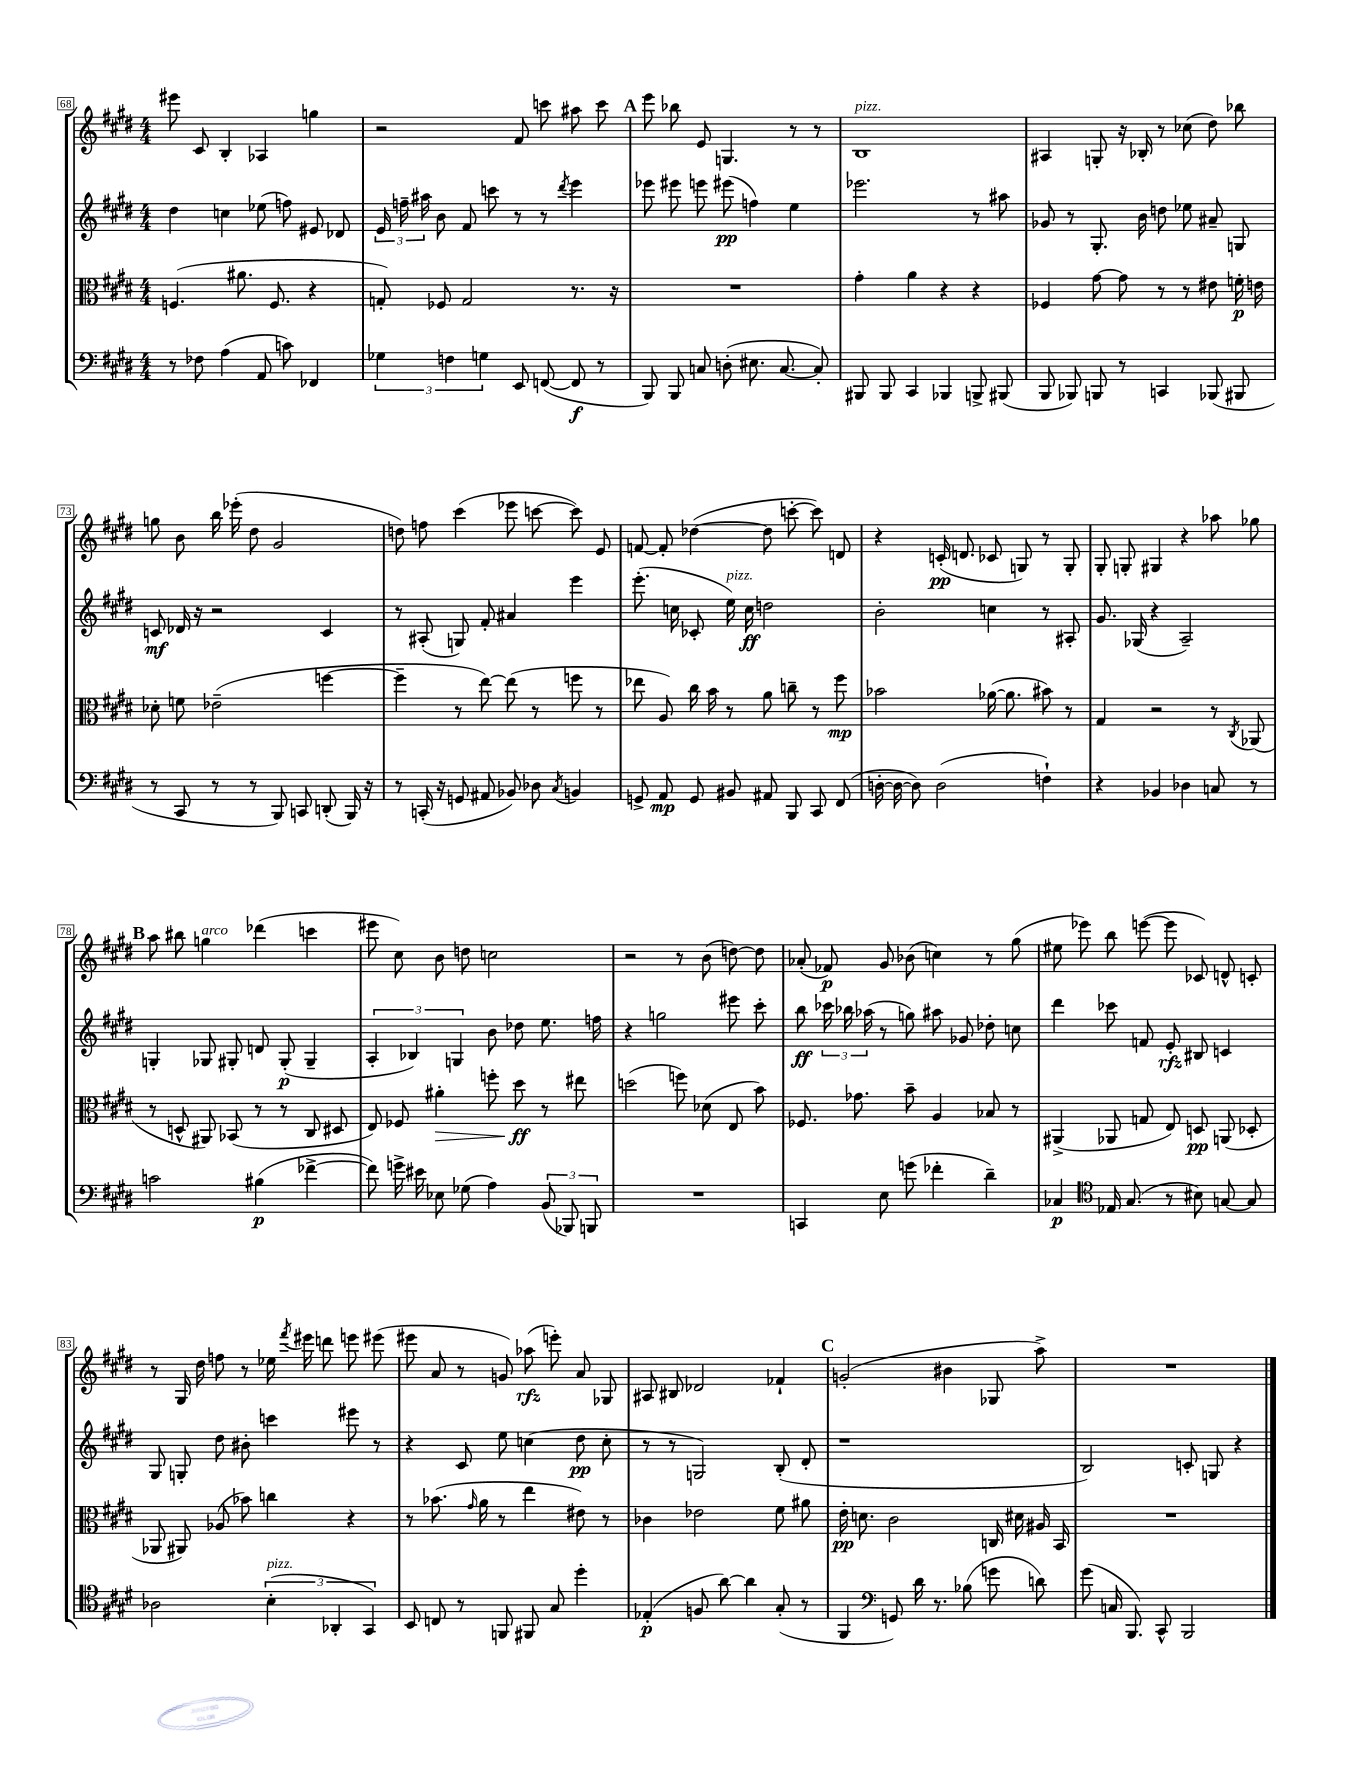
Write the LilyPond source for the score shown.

<<
\new StaffGroup <<
\new Staff = "s0" {
    \clef treble \key e \major \numericTimeSignature \time 4/4
    \autoBeamOff eis'''8 cis'8 b4-. aes4 g''4 |
    r2 fis'8 c'''8 ais''8 c'''8 |
    \mark \markup { \bold "A" } e'''8 bes''8 e'8 g4. r8 r8 |
    b1^\markup { \italic "pizz." } |
    ais4 g8-. r16 bes16-. r8 ces''8( dis''8) bes''8 |
    g''8 b'8 b''16 ees'''16-.( dis''8 gis'2 |
    d''8) f''8 cis'''4( ees'''8 c'''8~ c'''8) e'8 |
    f'8~ f'8-. des''4~( des''8 c'''8~-. c'''8) d'8 |
    r4 c'16-.\pp( d'8. ces'8 g8) r8 g8-. |
    gis8-. g8-. gis4 r4 aes''8 ges''8 |
    \mark \markup { \bold "B" } a''8 bis''8 g''4^\markup { \italic "arco" } des'''4( c'''4 |
    eis'''8 cis''8) b'8 d''8 c''2 |
    r2 r8 b'8( d''8~) d''8 |
    aes'8-.( fes'8\p) gis'8 bes'8( c''4) r8 gis''8( |
    eis''8 ees'''8) b''8 e'''8~( e'''8 ces'8) d'8-^ c'8-. |
    r8 gis16 dis''16 f''8 r8 ees''16 \acciaccatura { fis'''8 } eis'''16 d'''8 e'''8 eis'''8( |
    eis'''8 a'8 r8 g'8) aes''8\rfz( e'''8-.) a'8 ges8 |
    ais8 bis8 des'2 fes'4-! |
    \mark \markup { \bold "C" } g'2-.( bis'4 ges8 a''8->) |
    R1 \bar "|." |
}
\new Staff = "s1" {
    \clef treble \key e \major \numericTimeSignature \time 4/4
    \autoBeamOff dis''4 c''4 ees''8( f''8) eis'8 des'8 |
    \tuplet 3/2 { e'16 f''16-- ais''16 } b'8 fis'8 c'''8 r8 r8 \acciaccatura { dis'''8 } e'''4 |
    \mark \markup { \bold "A" } ees'''8 eis'''8 e'''8 eis'''8\pp( f''4) e''4 |
    ees'''2. r8 ais''8 |
    ges'8 r8 gis8.-. b'16 d''8 ees''8 ais'8-- g8 |
    c'8\mf des'16 r16 r2 c'4 |
    r8 ais8-.( g8) fis'8-. ais'4 e'''4 |
    e'''8.-.( c''16 ces'8-. e''16^\markup { \italic "pizz." }) c''16\ff d''2 |
    b'2-. c''4 r8 ais8-. |
    gis'8. ges16( r4 a2--) |
    \mark \markup { \bold "B" } g4-. ges8 gis8-. d'8 gis8-.\p( gis4-- |
    \tuplet 3/2 { a4-. bes4) g4 } b'8 des''8 e''8. f''16 |
    r4 g''2 eis'''8 cis'''8-. |
    b''8\ff \tuplet 3/2 { ces'''16 bes''16 aes''16( } r8 g''8) ais''8 ges'8 des''8-. c''8 |
    dis'''4 ces'''8 f'8 e'8-.\rfz bis8 c'4 |
    gis8 g8-. dis''8 bis'8-. c'''4 eis'''8 r8 |
    r4 cis'8 e''8 c''4( dis''8\pp c''8-. |
    r8 r8 g2) b8-.( dis'8-. |
    \mark \markup { \bold "C" } r1 |
    b2) c'8-. g8 r4 \bar "|." |
}
\new Staff = "s2" {
    \clef alto \key e \major \numericTimeSignature \time 4/4
    \autoBeamOff f4.( ais'8. f8. r4 |
    g8-.) fes8 g2 r8. r16 |
    \mark \markup { \bold "A" } R1 |
    gis'4-. a'4 r4 r4 |
    fes4 gis'8~ gis'8 r8 r8 eis'8 f'16-.\p e'16 |
    des'8-. f'8 ees'2--( f''4~ |
    f''4-- r8 e''8~) e''8( r8 f''8 r8 |
    ees''8 a8) cis''16 b'16 r8 a'8 c''8-- r8 fis''8\mp |
    bes'2 aes'16~( aes'8. bis'8) r8 |
    gis4 r2 r8 \acciaccatura { cis8 } aes,8( |
    \mark \markup { \bold "B" } r8 d8-^ ais,8) bes,8( r8 r8 cis8 dis8 |
    e8) fes8 ais'4-.\> f''8-. dis''8\ff\! r8 eis''8 |
    d''2( f''8) des'8( e8 b'8) |
    fes8. ges'8. b'8-- a4 bes8 r8 |
    ais,4->( aes,8 g8 e8) d8\pp a,8( des8-. |
    aes,8 ais,8) aes8( bes'8) c''4 r4 |
    r8 bes'8.( \grace { gis'16 } a'16 r8 e''4 eis'8) r8 |
    ces'4 ees'2 fis'8 ais'8 |
    \mark \markup { \bold "C" } e'16-.\pp d'8. cis'2 c16 dis'16 ais16 b,16 |
    R1 \bar "|." |
}
\new Staff = "s3" {
    \clef bass \key e \major \numericTimeSignature \time 4/4
    \autoBeamOff r8 fes8 a4( a,8 c'8) fes,4 |
    \tuplet 3/2 { ges4 f4 g4 } e,8 f,8~( f,8\f r8 |
    \mark \markup { \bold "A" } b,,8) b,,8 c8 d8-.( eis8. c8.~ c8-.) |
    bis,,8 bis,,8 cis,4 bes,,4 b,,8-> bis,,8( |
    b,,8 bes,,8) b,,8 r8 c,4 bes,,8( bis,,8 |
    r8 cis,8 r8 r8 b,,8) c,8 d,8-.( b,,16) r16 |
    r8 c,16-.( r16 g,8 ais,8 bes,8) des8 \acciaccatura { cis8 } b,4 |
    g,8-> a,8\mp g,8 bis,8 ais,8 b,,8 cis,8 fis,8( |
    d16~-. d16~ d8) d2( f4-!) |
    r4 bes,4 des4 c8 r8 |
    \mark \markup { \bold "B" } c'2 bis4\p( fes'4~-> |
    fes'8) g'16-> eis'16 ees8 ges8( a4) \tuplet 3/2 { b,8( bes,,8) b,,8 } |
    R1 |
    c,4 e8 g'8( fes'4-. dis'4--) |
    ces4\p \clef tenor ees16 gis8.( r8 bis8) g8~ g8 |
    aes2 \tuplet 3/2 { b4-.^\markup { \italic "pizz." }( aes,4-. gis,4) } |
    b,8 c8 r8 f,8 fis,8 gis8 dis''4-. |
    ees4-.\p( f8 a'8~) a'4 gis8-.( r8 |
    \mark \markup { \bold "C" } fis,4 \clef bass g,8) dis'16 r8. bes8( g'8 d'8) |
    gis'8( c16 b,,8.) cis,8-^ b,,2 \bar "|." |
}
>>
>>
\layout { \context { \Score currentBarNumber = #68 \override BarNumber.stencil = #(make-stencil-boxer 0.1 0.3 ly:text-interface::print) } }
